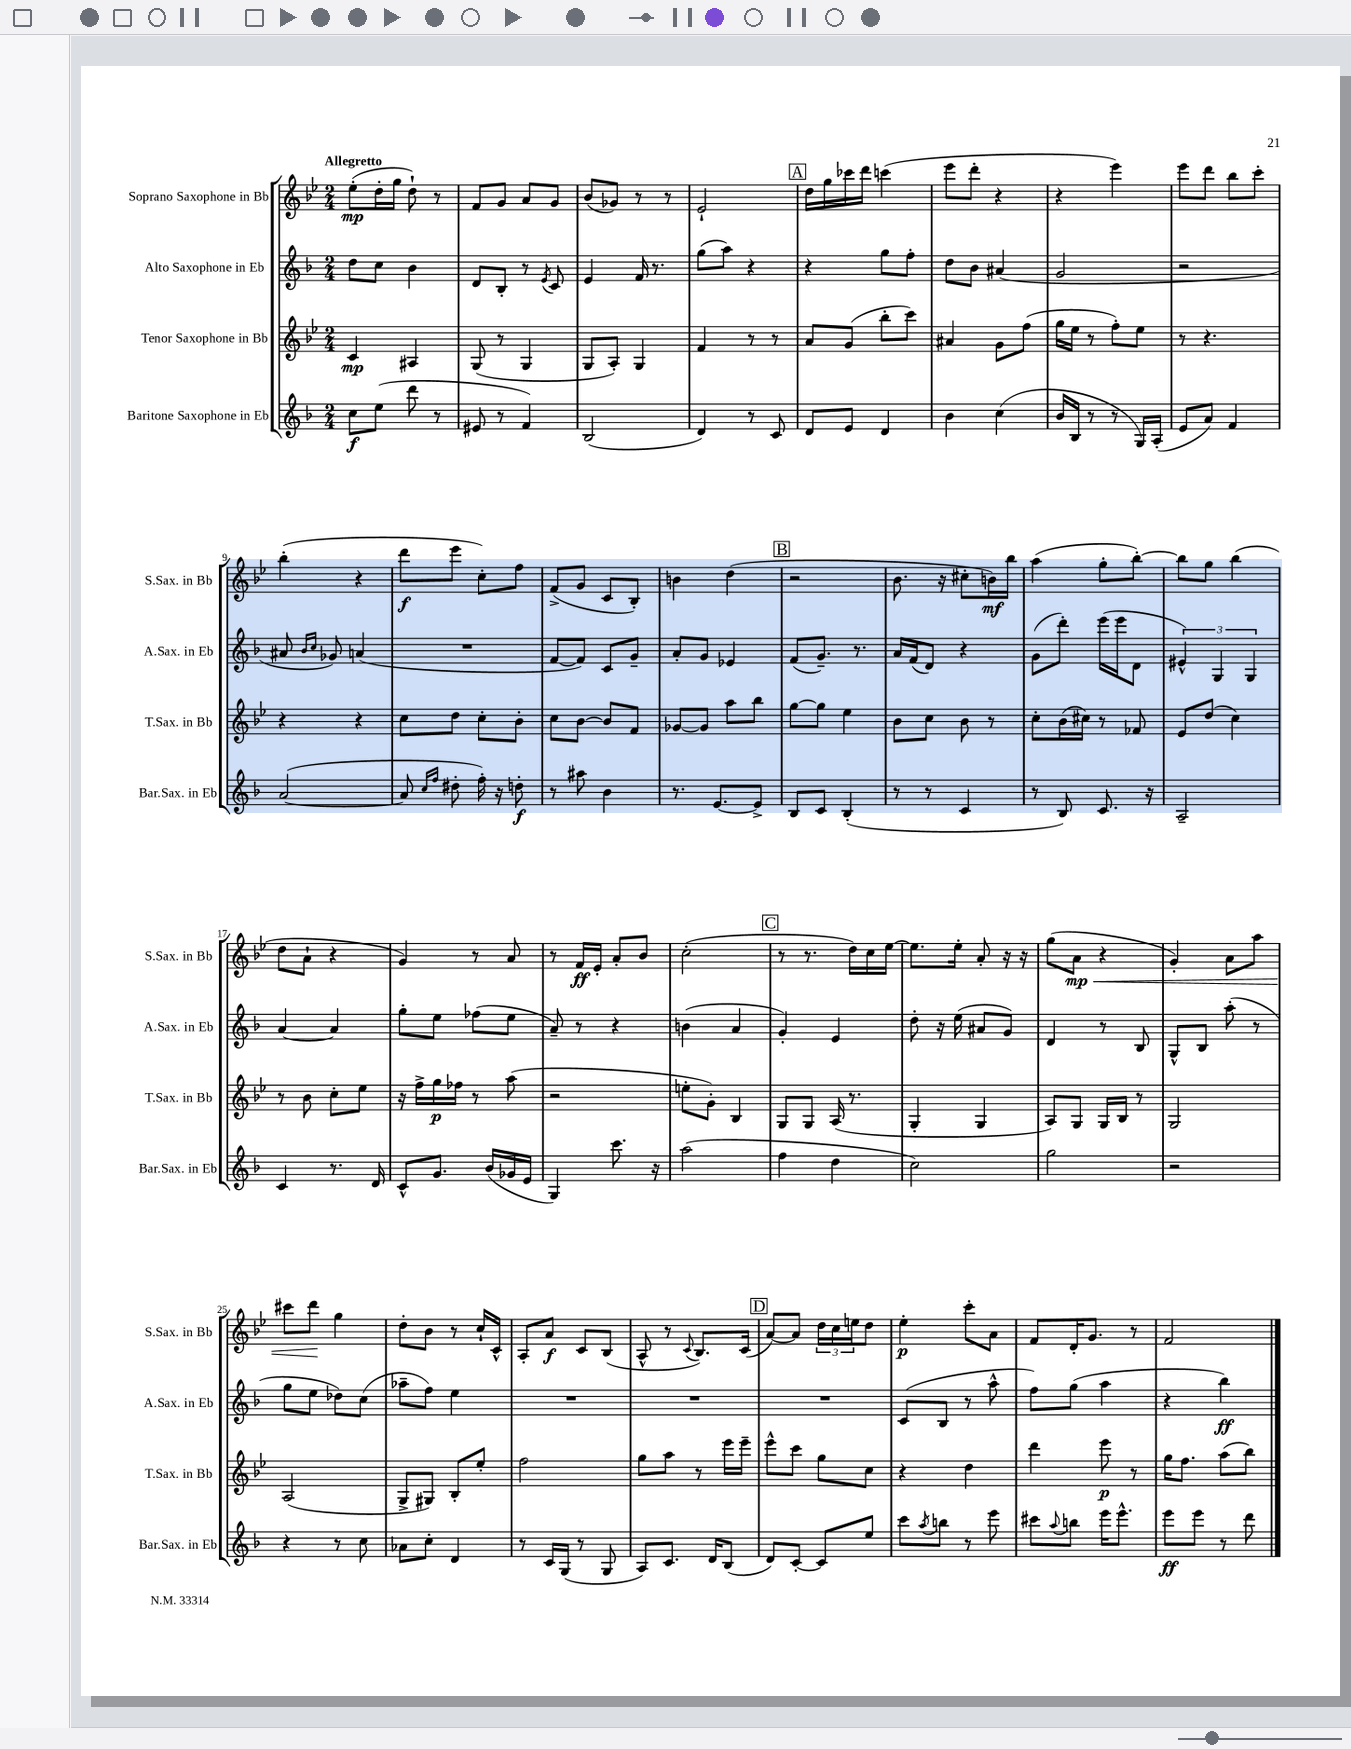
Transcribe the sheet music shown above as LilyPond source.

<<
\new StaffGroup <<
\new Staff = "s0" \with { instrumentName = "Soprano Saxophone in Bb" shortInstrumentName = "S.Sax. in Bb" } {
    \clef treble \key bes \major \numericTimeSignature \time 2/4 \tempo "Allegretto"
    ees''8-.\mp( d''16-. g''16 d''8-!) r8 |
    f'8 g'8 a'8 g'8 |
    bes'8( ges'8) r8 r8 |
    ees'2-! |
    \mark \markup { \box "A" } d''16 g''16 ces'''16 d'''16 c'''4( |
    ees'''8 d'''8-. r4 |
    r4 ees'''4) |
    ees'''8 d'''8 bes''8 c'''8-. |
    bes''4-.( r4 |
    d'''8\f ees'''8 c''8-.) f''8 |
    f'8->( g'8 c'8 bes8-.) |
    b'4 d''4( |
    \mark \markup { \box "B" } r2 |
    bes'8. r16 cis''8-. b'16\mf) bes''16 |
    a''4( g''8-. bes''8~-.) |
    bes''8 g''8 bes''4( |
    d''8 a'8-! r4 |
    g'4) r8 a'8 |
    r8 f'16\ff ees'16-. a'8-. bes'8 |
    c''2-.( |
    \mark \markup { \box "C" } r8 r8. d''16) c''16 ees''16~ |
    ees''8. ees''16-. a'8-. r16 r16 |
    g''8( a'8\mp\< r4 |
    g'4-.) a'8 a''8 |
    cis'''8 d'''8\! g''4 |
    d''8-. bes'8 r8 c''16-! c'16-^ |
    a8-. a'8\f c'8 bes8( |
    a8-^ r8 \appoggiatura { c'8 } bes8.) c'16( |
    \mark \markup { \box "D" } a'8~) a'8 \tuplet 3/2 { d''16 c''16 e''16 } d''8 |
    ees''4-.\p c'''8-. a'8 |
    f'8 d'16-. g'8. r8 |
    f'2 \bar "|." |
}
\new Staff = "s1" \with { instrumentName = "Alto Saxophone in Eb" shortInstrumentName = "A.Sax. in Eb" } {
    \clef treble \key f \major \numericTimeSignature \time 2/4
    d''8 c''8 bes'4 |
    d'8 bes8-. r8 \acciaccatura { e'8 } c'8 |
    e'4 f'16 r8. |
    g''8( a''8) r4 |
    \mark \markup { \box "A" } r4 g''8 f''8-. |
    d''8 bes'8 ais'4( |
    g'2 |
    r2 |
    ais'8 \grace { bes'16 c''16 } ges'8) a'4( |
    R2 |
    f'8~ f'8) c'8 g'8-- |
    a'8-. g'8 ees'4 |
    \mark \markup { \box "B" } f'8( g'8.--) r8. |
    a'16 f'16( d'8) r4 |
    g'8( d'''8-.) e'''16( e'''16 d'8 |
    \tuplet 3/2 { eis'4-^) g4 g4 } |
    a'4~ a'4 |
    g''8-. e''8 fes''8( e''8 |
    a'8--) r8 r4 |
    b'4( a'4 |
    \mark \markup { \box "C" } g'4-.) e'4 |
    d''8-. r16 e''16( ais'8 g'8) |
    d'4 r8 bes8 |
    g8-^ bes8 a''8-.( r8 |
    g''8 e''8 des''8) c''8( |
    aes''8-- f''8) e''4 |
    R2 |
    R2 |
    \mark \markup { \box "D" } R2 |
    c'8( bes8 r8 a''8-^ |
    f''8) g''8( a''4 |
    r4 bes''4\ff) \bar "|." |
}
\new Staff = "s2" \with { instrumentName = "Tenor Saxophone in Bb" shortInstrumentName = "T.Sax. in Bb" } {
    \clef treble \key bes \major \numericTimeSignature \time 2/4
    c'4\mp ais4 |
    g8( r8 g4 |
    g8 a8-.) g4 |
    f'4 r8 r8 |
    \mark \markup { \box "A" } a'8 g'8( bes''8-. c'''8) |
    ais'4 g'8 f''8( |
    g''16 ees''16 r8 f''8-.) ees''8 |
    r8 r4. |
    r4 r4 |
    c''8 d''8 c''8-. bes'8-. |
    c''8 bes'8~ bes'8 f'8 |
    ges'8~ ges'8 a''8 bes''8 |
    \mark \markup { \box "B" } g''8~ g''8 ees''4 |
    bes'8 c''8 bes'8 r8 |
    c''8-. bes'16( cis''16) r8 fes'8 |
    ees'8 d''8( c''4) |
    r8 bes'8 c''8-. ees''8 |
    r16 f''16-> g''16\p fes''16 r8 a''8( |
    r2 |
    e''8-. g'8-.) bes4 |
    \mark \markup { \box "C" } g8 g8 a16( r8. |
    g4-. g4 |
    a8) g8 g16 bes16 r8 |
    g2 |
    a2( |
    g8-> gis8) bes8-. ees''8-. |
    f''2 |
    g''8 a''8 r8 ees'''16 ees'''16-- |
    \mark \markup { \box "D" } ees'''8-^ c'''8 g''8 c''8 |
    r4 d''4 |
    d'''4 ees'''8\p r8 |
    g''16 f''8. a''8( bes''8) \bar "|." |
}
\new Staff = "s3" \with { instrumentName = "Baritone Saxophone in Eb" shortInstrumentName = "Bar.Sax. in Eb" } {
    \clef treble \key f \major \numericTimeSignature \time 2/4
    c''8\f e''8( d'''8 r8 |
    eis'8 r8 f'4) |
    bes2( |
    d'4) r8 c'8 |
    \mark \markup { \box "A" } d'8 e'8 d'4 |
    bes'4 c''4( |
    bes'16 bes16 r8 r8 g16) a16-.( |
    e'8 a'8) f'4 |
    a'2~( |
    a'8 \grace { c''16 f''16 } dis''8-. f''16-.) r16 d''8-.\f |
    r8 ais''8 bes'4 |
    r8. e'8.~ e'8-> |
    \mark \markup { \box "B" } bes8 c'8 bes4-.( |
    r8 r8 c'4 |
    r8 bes8) c'8. r16 |
    a2-- |
    c'4 r8. d'16 |
    c'8-^ g'8. bes'16( ges'16 e'16 |
    g4) c'''8. r16 |
    a''2( |
    \mark \markup { \box "C" } f''4 d''4 |
    c''2) |
    g''2 |
    r2 |
    r4 r8 c''8 |
    aes'8 c''8-. d'4 |
    r8 c'16 g16( r8 g8 |
    a8) c'8. d'16 bes8( |
    \mark \markup { \box "D" } d'8) c'8~-. c'8 e''8 |
    c'''8 \acciaccatura { a''8 } b''8 r8 e'''8 |
    cis'''8 \appoggiatura { a''8 } b''8 e'''16 e'''8.-^ |
    e'''8\ff e'''8 r8 d'''8 \bar "|." |
}
>>
>>
